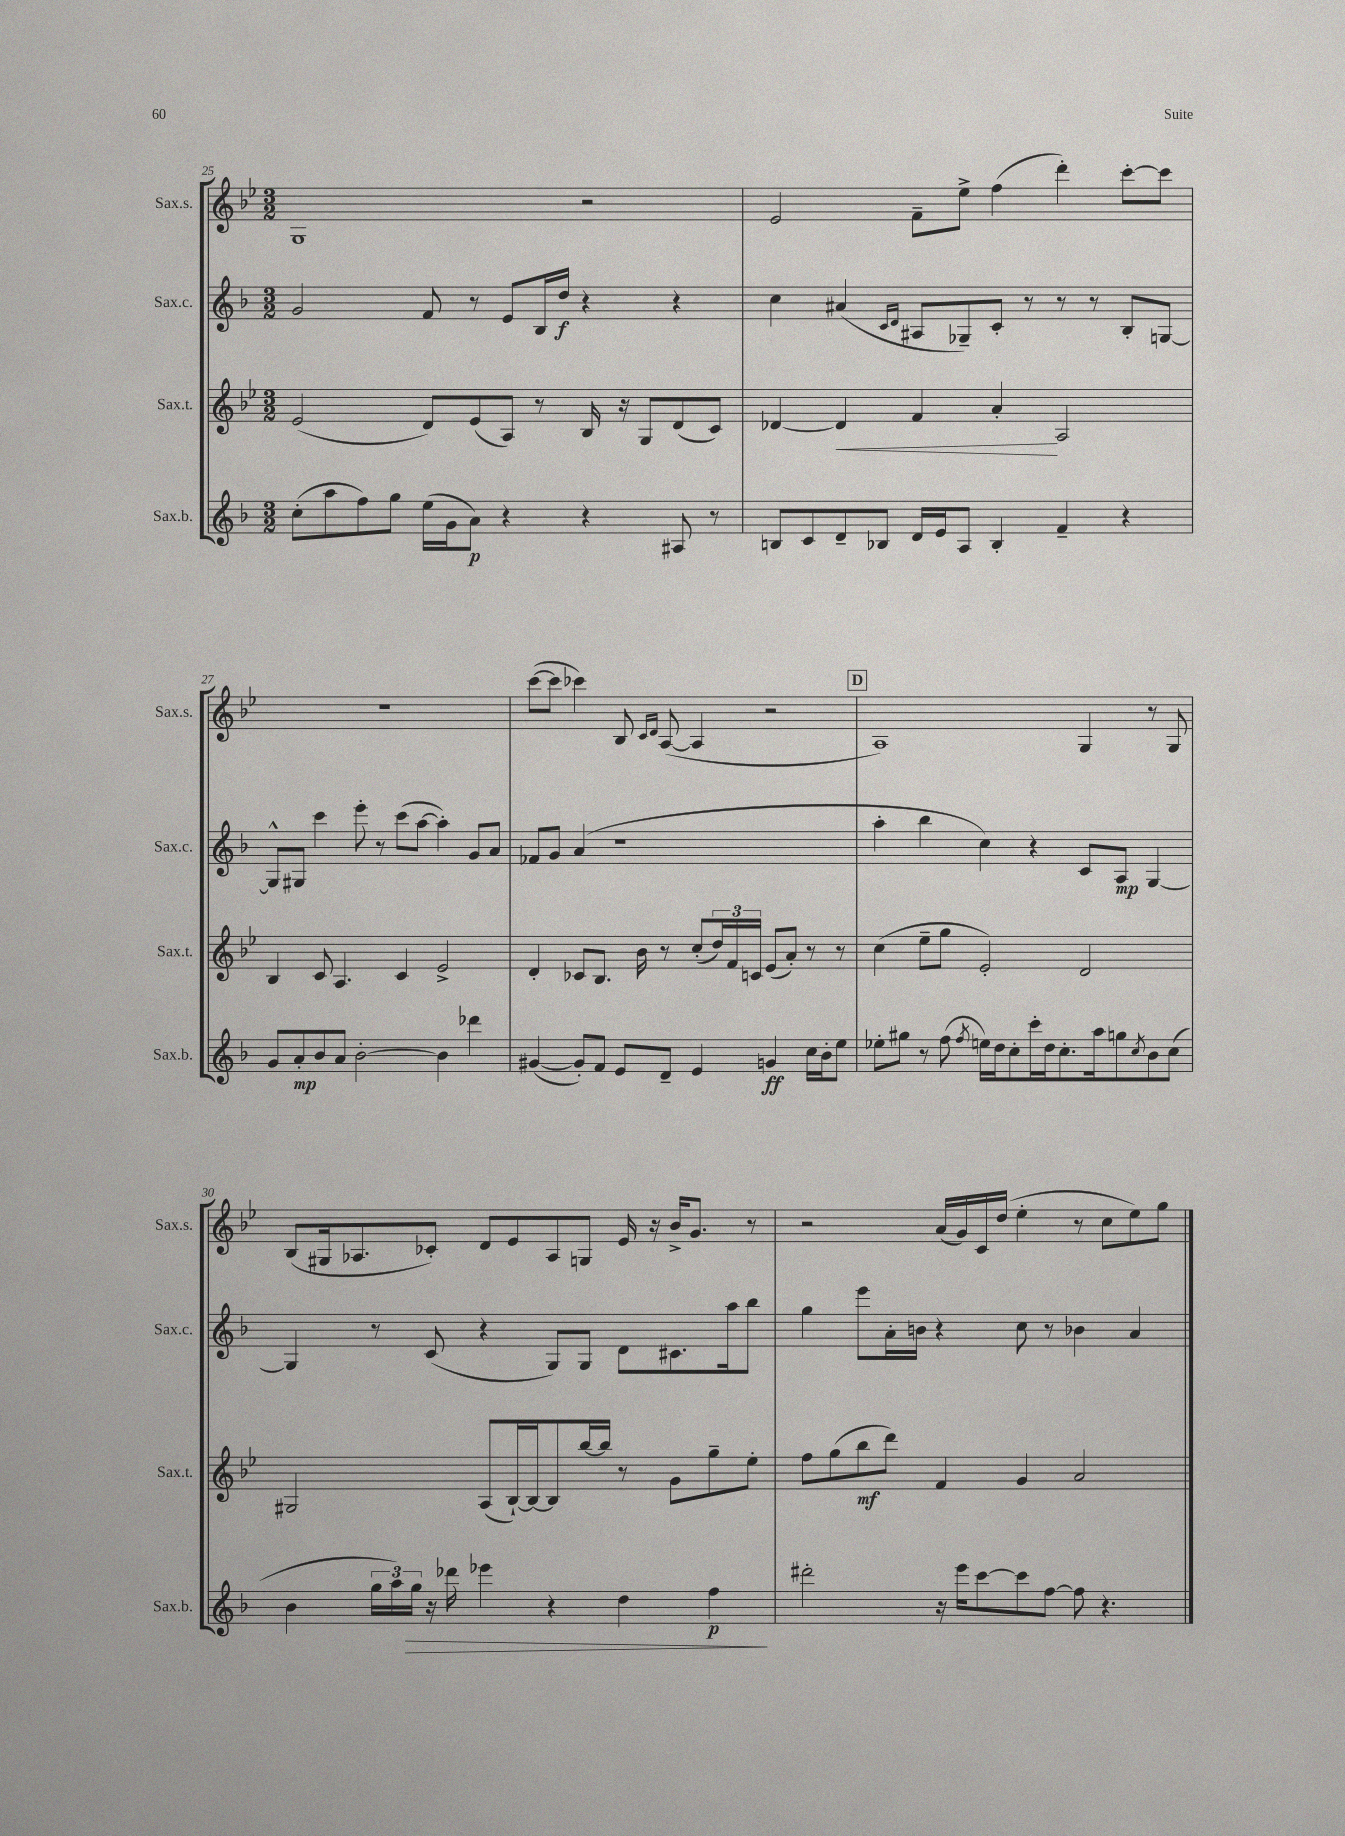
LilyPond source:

<<
\new StaffGroup <<
\new Staff = "s0" \with { instrumentName = "Sax.s." shortInstrumentName = "Sax.s." } {
    \clef treble \key bes \major \numericTimeSignature \time 3/2
    g1 r2 |
    ees'2 f'8-- ees''8-> f''4( d'''4-.) c'''8~-. c'''8 |
    R1. |
    c'''8~( c'''8 ces'''4) bes8 \grace { c'16 d'16 } a8~( a4 r2 |
    \mark \markup { \box "D" } a1) g4 r8 g8 |
    bes8( gis16 aes8. ces'8-.) d'8 ees'8 aes8 g8 ees'16 r16 bes'16-> g'8. r8 |
    r2 a'16( g'16) c'16 d''16( ees''4-. r8 c''8 ees''8) g''8 \bar "|." |
}
\new Staff = "s1" \with { instrumentName = "Sax.c." shortInstrumentName = "Sax.c." } {
    \clef treble \key f \major \numericTimeSignature \time 3/2
    g'2 f'8 r8 e'8 bes16 d''16\f r4 r4 |
    c''4 ais'4( \grace { c'16 d'16 } ais8 ges8--) c'8-. r8 r8 r8 bes8-. g8~ |
    g8-^ gis8 c'''4 e'''8-. r8 c'''8( a''8~ a''4-.) g'8 a'8 |
    fes'8 g'8 a'4( r1 |
    \mark \markup { \box "D" } a''4-. bes''4 c''4) r4 c'8 a8\mp g4~ |
    g4 r8 c'8( r4 g8) g8 d'8 cis'8. a''16 bes''8 |
    g''4 e'''8 a'16-. b'16 r4 c''8 r8 bes'4 a'4 \bar "|." |
}
\new Staff = "s2" \with { instrumentName = "Sax.t." shortInstrumentName = "Sax.t." } {
    \clef treble \key bes \major \numericTimeSignature \time 3/2
    ees'2( d'8) ees'8( a8) r8 bes16 r16 g8 d'8( c'8) |
    des'4~ des'4\< f'4 a'4-.\! a2 |
    bes4 c'8 a4. c'4 ees'2-> |
    d'4-. ces'8 bes8. bes'16 r8 c''8-.( \tuplet 3/2 { d''16) f'16 c'16 } ees'8( a'8-.) r8 r8 |
    \mark \markup { \box "D" } c''4( ees''8-- g''8 ees'2-.) d'2 |
    gis2 a8( bes16~-!) bes16~ bes8 bes''16~ bes''16 r8 g'8 g''8-- ees''8-. |
    f''8 g''8( bes''8\mf d'''8) f'4 g'4 a'2 \bar "|." |
}
\new Staff = "s3" \with { instrumentName = "Sax.b." shortInstrumentName = "Sax.b." } {
    \clef treble \key f \major \numericTimeSignature \time 3/2
    c''8-.( a''8 f''8) g''8 e''16( g'16 a'8\p) r4 r4 ais8 r8 |
    b8 c'8 d'8-- bes8 d'16 e'16 a8 bes4-. f'4-- r4 |
    g'8 a'8-.\mp bes'8 a'8 bes'2~-. bes'4 des'''4 |
    gis'4~( gis'8-.) f'8 e'8 d'8-- e'4 g'4\ff c''16 bes'16-. e''8 |
    \mark \markup { \box "D" } ees''8-. gis''8 r8 f''8( \acciaccatura { f''8 } e''16) d''16 c''8-. c'''16-. d''16 c''8.-. a''16 g''8 \acciaccatura { c''8 } bes'8 c''8( |
    bes'4 \tuplet 3/2 { g''16 a''16) g''16\> } r16 des'''16 ees'''4 r4 d''4 f''4\p\! |
    dis'''2-. r16 e'''16 c'''8~ c'''8 f''8~ f''8 r4. \bar "|." |
}
>>
>>
\layout { \context { \Score currentBarNumber = #25 } }
